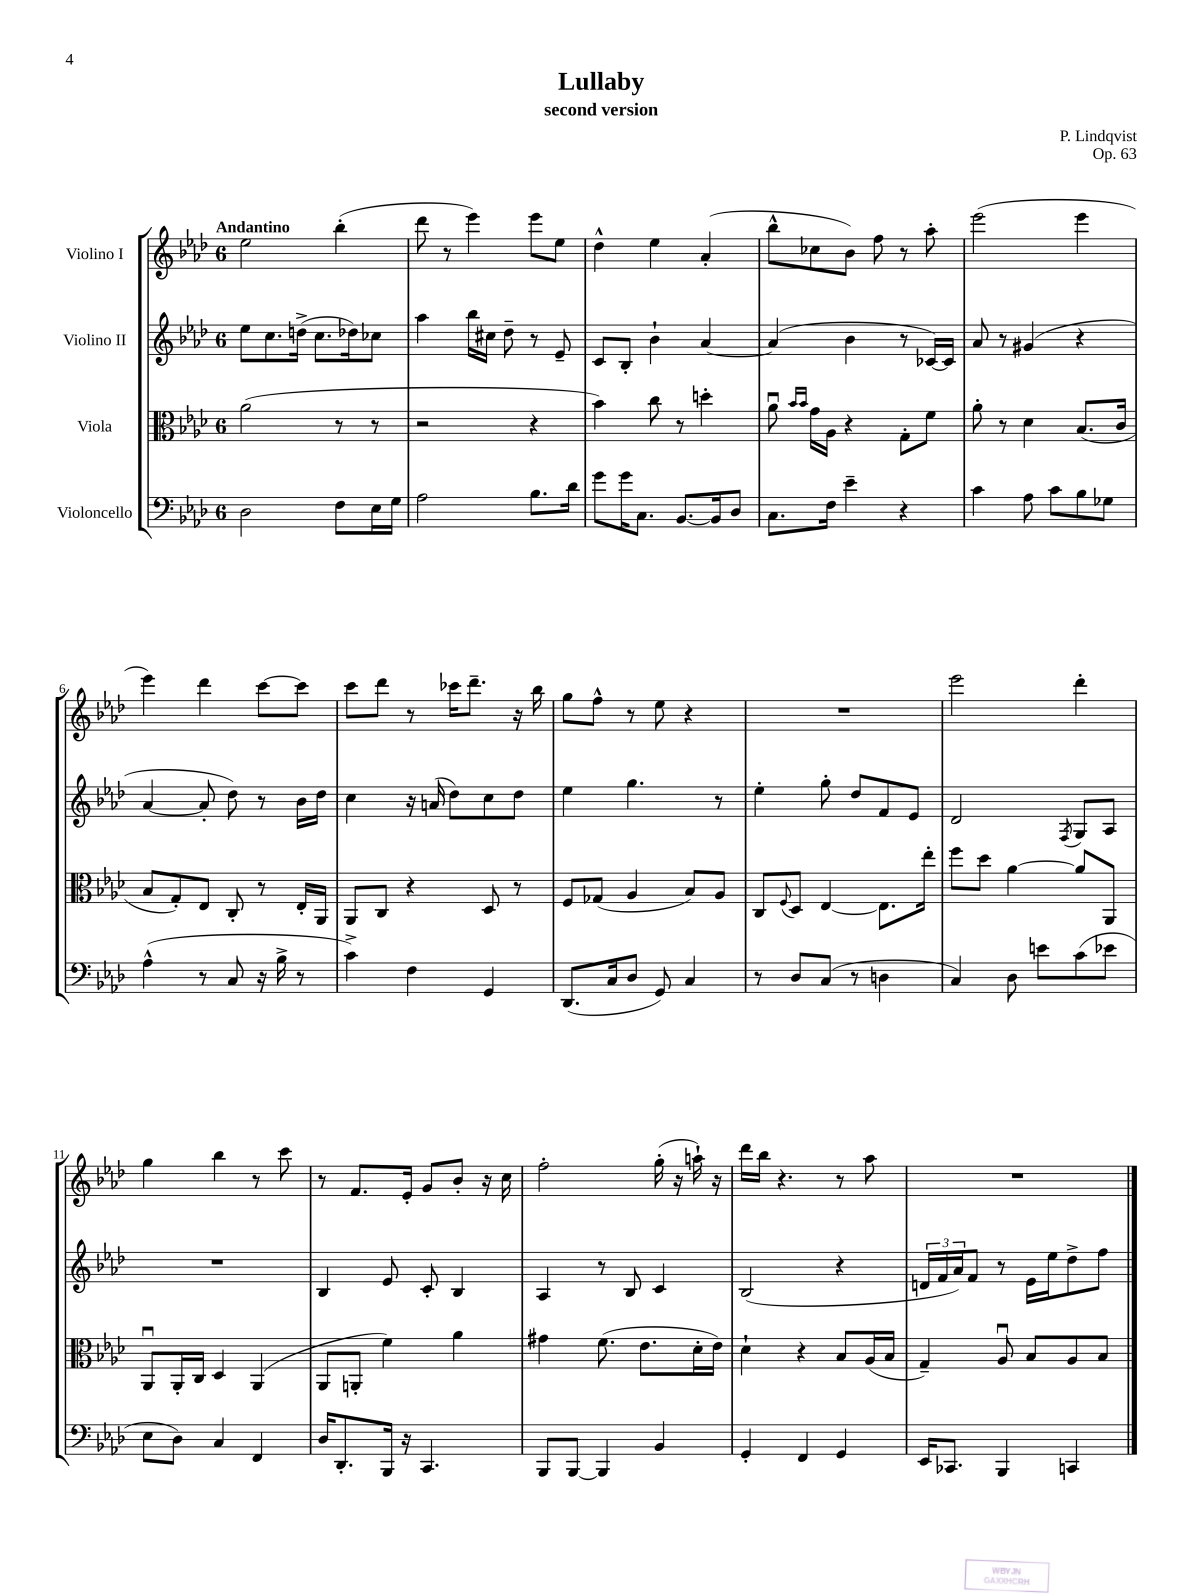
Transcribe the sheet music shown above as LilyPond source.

\header { title = "Lullaby" composer = "P. Lindqvist" subtitle = "second version" opus = "Op. 63" }
<<
\new StaffGroup <<
\new Staff = "s0" \with { instrumentName = "Violino I" } {
    \clef treble \key aes \major \once \override Staff.TimeSignature.style = #'single-digit \time 6/8 \tempo "Andantino"
    ees''2 bes''4-.( |
    des'''8 r8 ees'''4) ees'''8 ees''8 |
    des''4-^ ees''4 aes'4-.( |
    bes''8-^ ces''8 bes'8) f''8 r8 aes''8-. |
    ees'''2( ees'''4 |
    ees'''4) des'''4 c'''8~ c'''8 |
    c'''8 des'''8 r8 ces'''16 des'''8.-- r16 bes''16 |
    g''8 f''8-^ r8 ees''8 r4 |
    R2. |
    ees'''2 des'''4-. |
    g''4 bes''4 r8 c'''8 |
    r8 f'8. ees'16-. g'8 bes'8-. r16 c''16 |
    f''2-. g''16-.( r16 a''16-!) r16 |
    des'''16 bes''16 r4. r8 aes''8 |
    R2. \bar "|." |
}
\new Staff = "s1" \with { instrumentName = "Violino II" } {
    \clef treble \key aes \major \once \override Staff.TimeSignature.style = #'single-digit \time 6/8
    ees''8 c''8. d''16->( c''8. des''16) ces''8 |
    aes''4 bes''16 cis''16 des''8-- r8 ees'8-- |
    c'8 bes8-. bes'4-! aes'4~ |
    aes'4( bes'4 r8 ces'16~) ces'16 |
    aes'8 r8 gis'4( r4 |
    aes'4~ aes'8-. des''8) r8 bes'16 des''16 |
    c''4 r16 a'16( des''8) c''8 des''8 |
    ees''4 g''4. r8 |
    ees''4-. g''8-. des''8 f'8 ees'8 |
    des'2 \acciaccatura { f8 } g8 aes8 |
    R2. |
    bes4 ees'8 c'8-. bes4 |
    aes4 r8 bes8 c'4 |
    bes2( r4 |
    \tuplet 3/2 { d'16 f'16 aes'16) } f'8 r8 ees'16 ees''16 des''8-> f''8 \bar "|." |
}
\new Staff = "s2" \with { instrumentName = "Viola" } {
    \clef alto \key aes \major \once \override Staff.TimeSignature.style = #'single-digit \time 6/8
    aes'2( r8 r8 |
    r2 r4 |
    bes'4) c''8 r8 d''4-. |
    aes'8\downbow \grace { bes'16 bes'16 } g'16 aes16 r4 g8-. f'8 |
    aes'8-. r8 des'4 bes8.( c'16 |
    bes8 g8-.) ees8 c8-. r8 ees16-. aes,16 |
    aes,8 c8 r4 des8 r8 |
    f8 ges8( aes4 bes8) aes8 |
    c8 \appoggiatura { f8 } des8 ees4~ ees8. ees''16-. |
    f''8 des''8 aes'4~ aes'8 aes,8 |
    aes,8\downbow aes,16-. c16 des4 aes,4( |
    aes,8 a,8-. f'4) aes'4 |
    gis'4 f'8.( ees'8. des'16-. ees'16) |
    des'4-! r4 bes8 aes16( bes16 |
    g4--) aes8\downbow bes8 aes8 bes8 \bar "|." |
}
\new Staff = "s3" \with { instrumentName = "Violoncello" } {
    \clef bass \key aes \major \once \override Staff.TimeSignature.style = #'single-digit \time 6/8
    des2 f8 ees16 g16 |
    aes2 bes8. des'16 |
    g'8 g'16 c8. bes,8.~ bes,16 des8 |
    c8. f16 ees'4-- r4 |
    c'4 aes8 c'8 bes8 ges8 |
    aes4-^( r8 c8 r16 bes16-> r8 |
    c'4->) f4 g,4 |
    des,8.( c16 des8 g,8) c4 |
    r8 des8 c8( r8 d4 |
    c4) des8 e'8 c'8( ees'8 |
    ees8 des8) c4 f,4 |
    des16 des,8.-. bes,,16 r16 c,4. |
    bes,,8 bes,,8~ bes,,4 bes,4 |
    g,4-. f,4 g,4 |
    ees,16 ces,8. bes,,4 c,4 \bar "|." |
}
>>
>>
